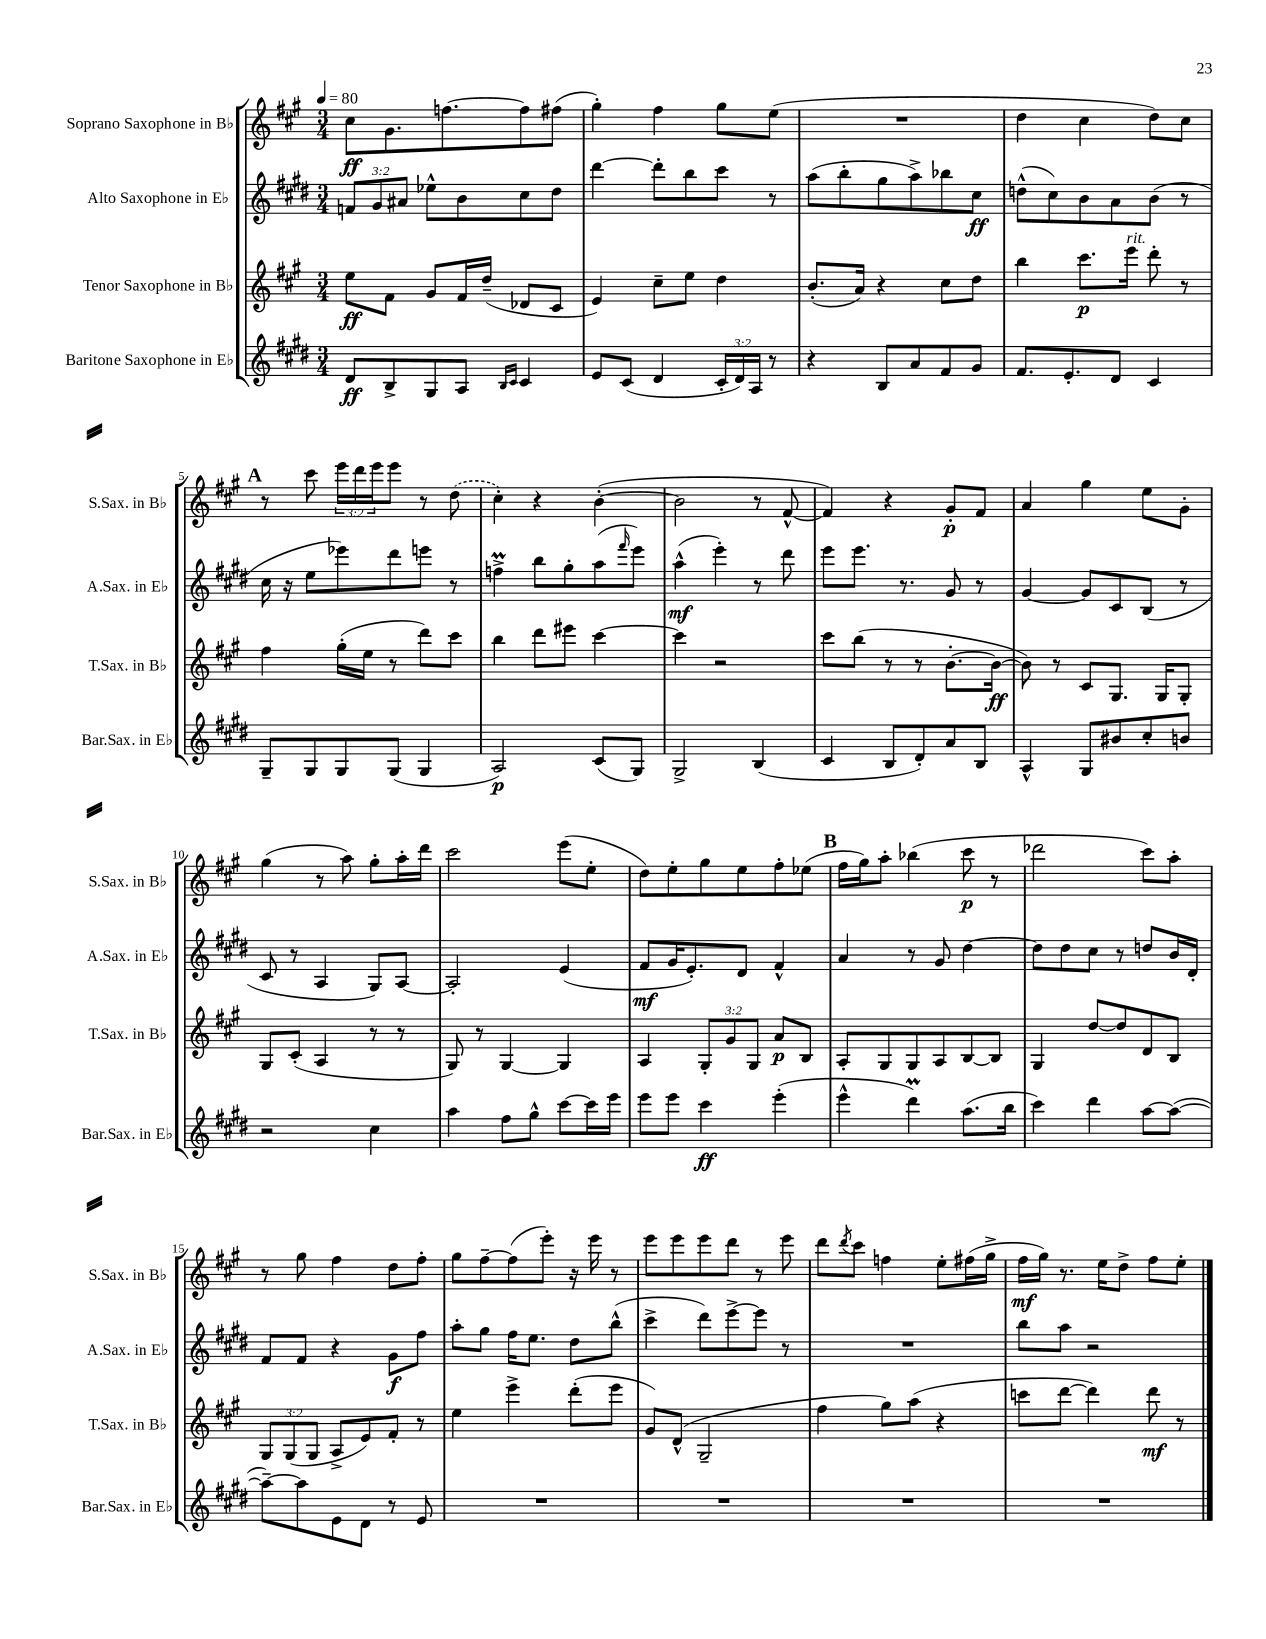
<<
\new StaffGroup <<
\new Staff = "s0" \with { instrumentName = "Soprano Saxophone in Bb" shortInstrumentName = "S.Sax. in Bb" } {
    \clef treble \key a \major \numericTimeSignature \time 3/4 \override Staff.TupletNumber.text = #tuplet-number::calc-fraction-text \tempo 4 = 80
    cis''8\ff gis'8. f''8.~ f''8 fis''8( |
    gis''4-.) fis''4 gis''8 e''8( |
    R2. |
    d''4 cis''4 d''8) cis''8 |
    \mark \markup { \bold "A" } r8 cis'''8 \tuplet 3/2 { e'''16 d'''16 e'''16 } e'''8 r8 \once \slurDashed d''8( |
    cis''4-.) r4 b'4~-.( |
    b'2 r8 fis'8~-^ |
    fis'4) r4 gis'8-.\p fis'8 |
    a'4 gis''4 e''8 gis'8-. |
    gis''4( r8 a''8) gis''8-. a''16-. d'''16 |
    cis'''2 e'''8( e''8-. |
    d''8) e''8-. gis''8 e''8 fis''8-. ees''8( |
    \mark \markup { \bold "B" } fis''16 gis''16) a''8-. bes''4( cis'''8\p r8 |
    des'''2 cis'''8) a''8-. |
    r8 gis''8 fis''4 d''8 fis''8-. |
    gis''8 fis''8~-- fis''8( e'''8-.) r16 e'''16 r8 |
    e'''8 e'''8 e'''8 d'''8 r8 e'''8 |
    d'''8 \acciaccatura { d'''8 } cis'''8 f''4 e''8-. fis''16( gis''16-> |
    fis''16\mf gis''16) r8. e''16 d''8-> fis''8 e''8-. \bar "|." |
}
\new Staff = "s1" \with { instrumentName = "Alto Saxophone in Eb" shortInstrumentName = "A.Sax. in Eb" } {
    \clef treble \key e \major \numericTimeSignature \time 3/4 \override Staff.TupletNumber.text = #tuplet-number::calc-fraction-text
    \tuplet 3/2 { f'8 gis'8 ais'8 } ees''8-^ b'8 cis''8 dis''8 |
    dis'''4~ dis'''8-. b''8 cis'''8 r8 |
    a''8( b''8-. gis''8 a''8->) bes''8 cis''8\ff |
    d''8-^( cis''8) b'8 a'8 b'8( r8 |
    \mark \markup { \bold "A" } cis''16 r16 e''8 ees'''8) dis'''8 e'''8 r8 |
    f''4->\prall b''8 gis''8-. a''8( \grace { fis'''16 } e'''8) |
    a''4-^\mf( e'''4-.) r8 dis'''8 |
    e'''8 e'''8. r8. gis'8 r8 |
    gis'4~ gis'8 cis'8 b8( r8 |
    cis'8 r8 a4 gis8) a8~ |
    a2-. e'4( |
    fis'8\mf gis'16 e'8.-.) dis'8 fis'4-^ |
    \mark \markup { \bold "B" } a'4 r8 gis'8 dis''4~ |
    dis''8 dis''8 cis''8 r8 d''8 b'16 dis'16-. |
    fis'8 fis'8 r4 gis'8\f fis''8 |
    a''8-. gis''8 fis''16 e''8. dis''8 b''8-^( |
    cis'''4-> dis'''8) e'''8~-> e'''8 r8 |
    R2. |
    b''8 a''8 r2 \bar "|." |
}
\new Staff = "s2" \with { instrumentName = "Tenor Saxophone in Bb" shortInstrumentName = "T.Sax. in Bb" } {
    \clef treble \key a \major \numericTimeSignature \time 3/4 \override Staff.TupletNumber.text = #tuplet-number::calc-fraction-text
    e''8\ff fis'8 gis'8 fis'16 d''16--( des'8 cis'8 |
    e'4) cis''8-- e''8 d''4 |
    b'8.-.( a'16) r4 cis''8 d''8 |
    b''4 cis'''8.\p e'''16^\markup { \italic "rit." } d'''8-. r8 |
    \mark \markup { \bold "A" } fis''4 gis''16-.( e''16 r8 d'''8) cis'''8 |
    b''4 d'''8 eis'''8 cis'''4~ |
    cis'''4 r2 |
    cis'''8 b''8( r8 r8 b'8.~-. b'16~\ff |
    b'8) r8 cis'8 gis8. gis16 gis8-. |
    gis8 cis'8-.( a4 r8 r8 |
    gis8) r8 gis4~ gis4 |
    a4 \tuplet 3/2 { gis8-. gis'8 gis8 } a'8\p b8 |
    \mark \markup { \bold "B" } a8-. gis8 gis8 a8 b8~ b8 |
    gis4 d''8~ d''8 d'8 b8 |
    \tuplet 3/2 { gis8 gis8( gis8 } a8-> e'8) fis'8-. r8 |
    e''4 e'''4-> d'''8-.( e'''8 |
    gis'8) d'8-^( gis2-- |
    fis''4 gis''8) a''8( r4 |
    c'''8 d'''8~ d'''4) d'''8\mf r8 \bar "|." |
}
\new Staff = "s3" \with { instrumentName = "Baritone Saxophone in Eb" shortInstrumentName = "Bar.Sax. in Eb" } {
    \clef treble \key e \major \numericTimeSignature \time 3/4 \override Staff.TupletNumber.text = #tuplet-number::calc-fraction-text
    dis'8\ff b8-> gis8 a8 \grace { b16 cis'16 } cis'4 |
    e'8 cis'8( dis'4 \tuplet 3/2 { cis'16-. dis'16) a16 } r8 |
    r4 b8 a'8 fis'8 gis'8 |
    fis'8. e'8.-. dis'8 cis'4 |
    \mark \markup { \bold "A" } gis8-- gis8 gis8 gis8( gis4 |
    a2\p) cis'8( gis8) |
    gis2-> b4( |
    cis'4 b8 dis'8-.) a'8 b8 |
    a4-^ gis8 bis'8 cis''8-. b'8 |
    r2 cis''4 |
    a''4 fis''8 gis''8-^ cis'''8~ cis'''16 e'''16 |
    e'''8 e'''8 cis'''4\ff e'''4-.( |
    \mark \markup { \bold "B" } e'''4-^ dis'''4\prall) a''8.( b''16 |
    cis'''4) dis'''4 a''8~ a''8~( |
    a''8~--) a''8 e'8 dis'8 r8 e'8 |
    R2. |
    R2. |
    R2. |
    R2. \bar "|." |
}
>>
>>
